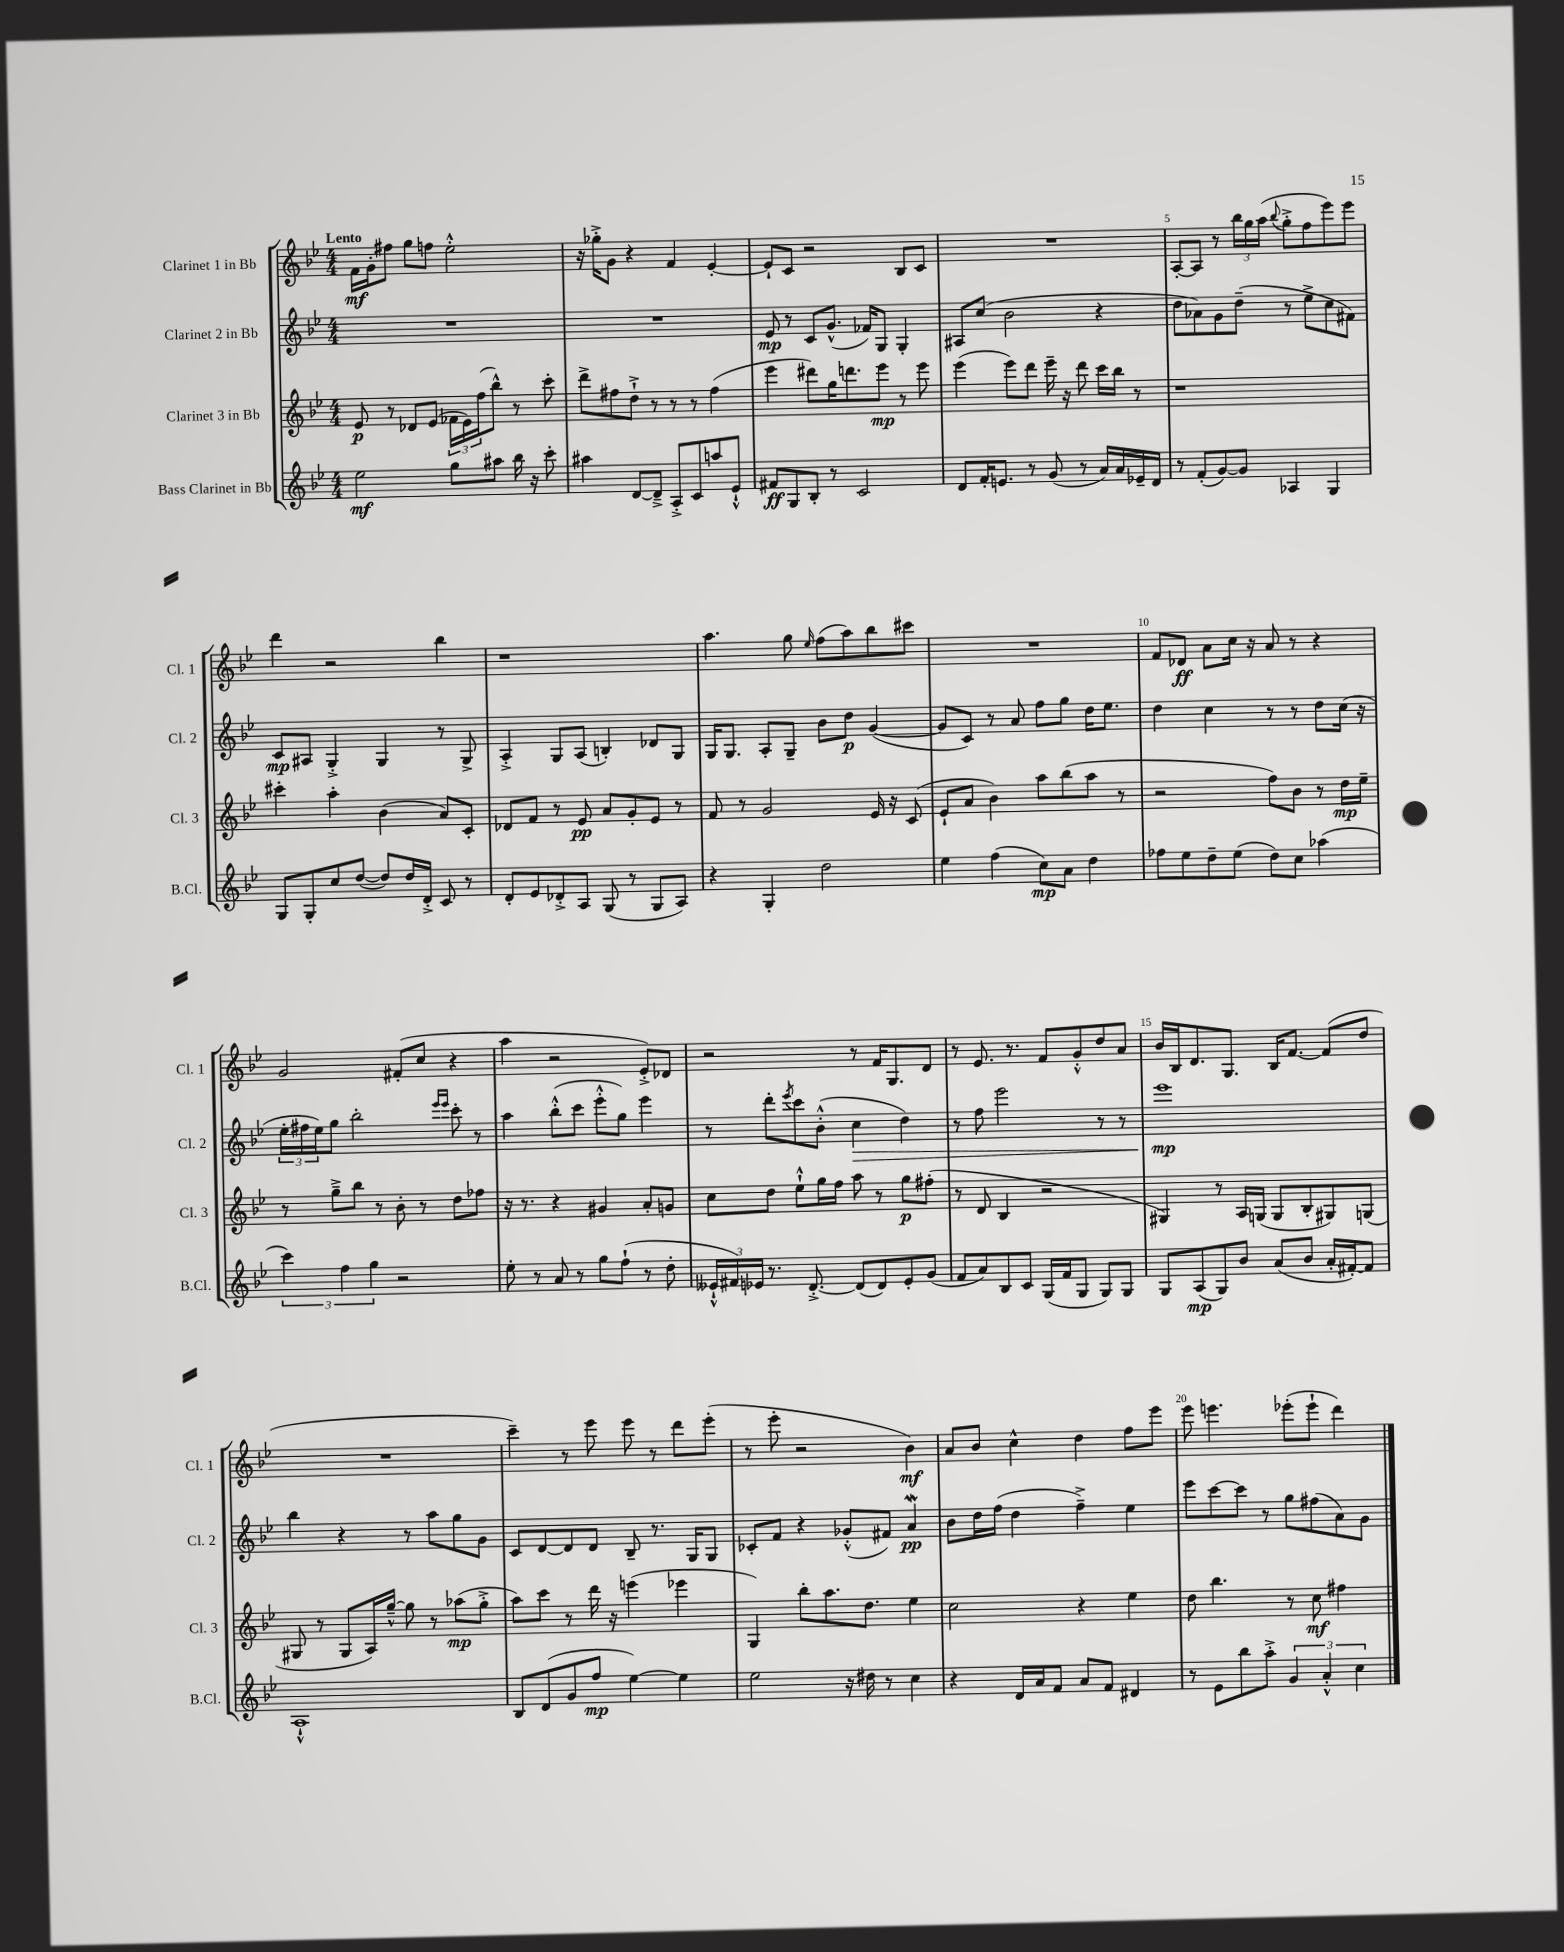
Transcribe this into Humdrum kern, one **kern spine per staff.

**kern	**kern	**kern	**kern
*staff4	*staff3	*staff2	*staff1
*clefG2	*clefG2	*clefG2	*clefG2
*k[b-e-]	*k[b-e-]	*k[b-e-]	*k[b-e-]
*M4/4	*M4/4	*M4/4	*M4/4
2ee-	8e-	1r	16f
.	.	.	16g'
.	8r	.	8ff#
.	8d-	.	8gg
.	(8e-	.	8ff
8gg	24f-	.	2ee-'^^
.	24e-)	.	.
.	(24ff	.	.
8aa#	8bb-^^)	.	.
16bb-	8r	.	.
16r	.	.	.
8ccc'	8ccc'	.	.
=	=	=	=
4aa#	8ddd^	1r	16r
.	.	.	16gg-'^
.	8ff#	.	8g
[8d	8dd`^	.	4r
8d~^]	8r	.	.
8A'^	8r	.	4f
8c	8r	.	.
8aa	(4ff#	.	[4e-'
8e-`^^	.	.	.
=	=	=	=
8f#	4eee-	8e-	8e-`]
8G	.	8r	8c
8B-'	8ddd#)	8c	2r
8r	16gg	(8.g^^	.
.	8.ddd	.	.
2c	.	.	.
.	.	16f-)	.
.	8eee-	8G	.
.	8r	4G'	8B-
.	8eee-	.	8c
=	=	=	=
8d	(4eee-	8A#	1r
16f'	.	(8cc	.
8.e	.	.	.
.	8eee-)	2b-	.
8r	8ddd	.	.
(8g	16eee-~	.	.
.	16r	.	.
8r	8ddd	.	.
16a)	16ccc	4r	.
16a	16bb-	.	.
16e-~	8r	.	.
16d	.	.	.
=	=	=	=
8r	1r	8dd	[8A'
(8f'	.	8a-)	8A]
[8g)	.	8g	8r
8g]	.	(8dd~	24bb-
.	.	.	24gg
.	.	.	(24aa
.	.	.	8qqbb-
4A-	.	8r	8gg'^
.	.	8ee-^	8ff
4G	.	8cc	8eee-)
.	.	8f#)	8eee-
=	=	=	=
8G	4ccc#'	8c	4ddd
8G'	.	8A#	.
8cc	4aa'	4G'^	2r
([8dd	.	.	.
8dd])	(4b-	4G	.
16dd	.	.	.
16d'^	.	.	.
8c	8a)	8r	4bb-
8r	8c'	8G^	.
=	=	=	=
8d'	8d-	4A'^	1r
8e-	8f	.	.
8d-'^	8r	8G	.
8A	8e-	(8A	.
(8G	8a	4B')	.
8r	8g'	.	.
8G	8e-	8d-	.
8A)	8r	8G	.
=	=	=	=
4r	8f	16G	4.aa
.	.	8.G	.
.	8r	.	.
4G'	2g	8A'	.
.	.	8G~	8gg
.	.	.	16qqee-
2dd	.	8b-	(8ff
.	.	8dd	8aa)
.	16e-	([4g	8bb-
.	16r	.	.
.	(8c	.	8ccc#
=	=	=	=
4ee-	8e-`	8g]	1r
.	8a	8c)	.
(4ff	4b-)	8r	.
.	.	8a	.
8cc)	8aa	8ff	.
8a	(8bb-	8gg	.
4dd	8aa	16dd	.
.	.	8.ee-	.
.	8r	.	.
=	=	=	=
8ff-	2r	4dd	8f
8ee-	.	.	8d-
8dd~	.	4cc	8a
(8ee-	.	.	16cc
.	.	.	16r
8dd)	8ff)	8r	8a
8cc	8b-	8r	8r
(4aa-	8r	8dd	4r
.	16dd	(16cc	.
.	16ee-~	16r	.
=	=	=	=
6ccc)	8r	24ee-'	2g
.	.	24ff#	.
.	.	24ee-)	.
.	8gg~^	8gg	.
6ff	.	.	.
.	8bb-	2bb-'	.
6gg	.	.	.
.	8r	.	.
2r	8b-'	.	(8f#'
.	8r	.	8cc
.	.	16qqeee-	.
.	.	16qqeee-	.
.	8dd	8ccc'	4r
.	8ff-	8r	.
=	=	=	=
8ee-'	16r	4aa	4aa
.	8.r	.	.
8r	.	.	.
8a	4r	(8bb-'^^	2r
8r	.	8ccc	.
8gg	4g#	8eee-'^^	.
(8ff`	.	8gg)	.
8r	8a'	4eee-	8e-'^)
8dd'	8g	.	8d-
=	=	=	=
24e--`^^	8cc	8r	2r
24f#)	.	.	.
24e-	.	.	.
8.r	8dd	8ddd'	.
.	.	8qeee-	.
.	8ee-`^^	8ccc	.
[8.d'^	.	.	.
.	16gg	(8b-'^^	.
.	16ff	.	.
(8d]	8aa	4cc	8r
8d)	8r	.	16f
.	.	.	8.G
8e-'	8gg	4dd)	.
(8g	(8ff#'	.	8d
=	=	=	=
8f	8r	8r	8r
8a)	8d	8ff	8.e-
8B-	4B-	2eee-	.
.	.	.	8.r
8c	.	.	.
(16G	2r	.	8f
16f	.	.	.
8G	.	.	8g'^^
8G)	.	8r	8dd
8G	.	8r	8a
=	=	=	=
8G	4G#)	1eee-	16b-
.	.	.	16B-
(8A	.	.	8.d
8G)	8r	.	.
.	.	.	8.G
8b-	16A	.	.
.	(16G	.	.
(8a	8G	.	16B-
.	.	.	[8.f
8b-	8B-'	.	.
16a'	8G#)	.	(8f]
[16f#')	.	.	.
8f#]	(8G	.	8dd
=	=	=	=
1A`^^	8G#	4bb-	1r
.	8r	.	.
.	8G#	4r	.
.	16A)	.	.
.	[16gg~^^	.	.
.	8gg]	8r	.
.	8r	8aa	.
.	(8aa-	8gg	.
.	8gg'^	8g	.
=	=	=	=
8B-	8aa)	8c	4ccc~)
(8d	8ccc	[8d	.
8g	8r	8d]	8r
8ff	16ddd	8d	8eee-
.	16r	.	.
[4ee-)	(4eee	8B-~	8eee-
.	.	8.r	8r
4ee-]	4eee-	.	8ddd
.	.	16G	.
.	.	8G	(8eee-'
=	=	=	=
2ee-	4G)	8c-'	8r
.	.	8f	8eee-'
.	8bb-'	4r	2r
.	8.aa	.	.
16r	.	(8g-'^^	.
16dd#	8.dd	.	.
8r	.	8f#)	.
4cc	4ee-	4a	4b-)
=	=	=	=
4r	2cc	8b-	8a
.	.	16dd	8b-
.	.	(16ff	.
16d	.	4dd	4cc^^
16a	.	.	.
8f	.	.	.
8a	4r	4ff~^)	4dd
8f	.	.	.
4d#	4ee-	4ee-	8ff
.	.	.	8eee-
=	=	=	=
8r	8dd	8eee-	8eee-
8e-	4.bb-	[8ccc	4.eee
8bb-	.	8ccc]	.
8aa'^	.	8r	.
6g	8r	8gg	(8eee-'
.	8cc	(8ff#	8eee-`
6a'^^	.	.	.
.	4ff#	8a)	4ddd)
6cc	.	.	.
.	.	8g	.
==	==	==	==
*-	*-	*-	*-
